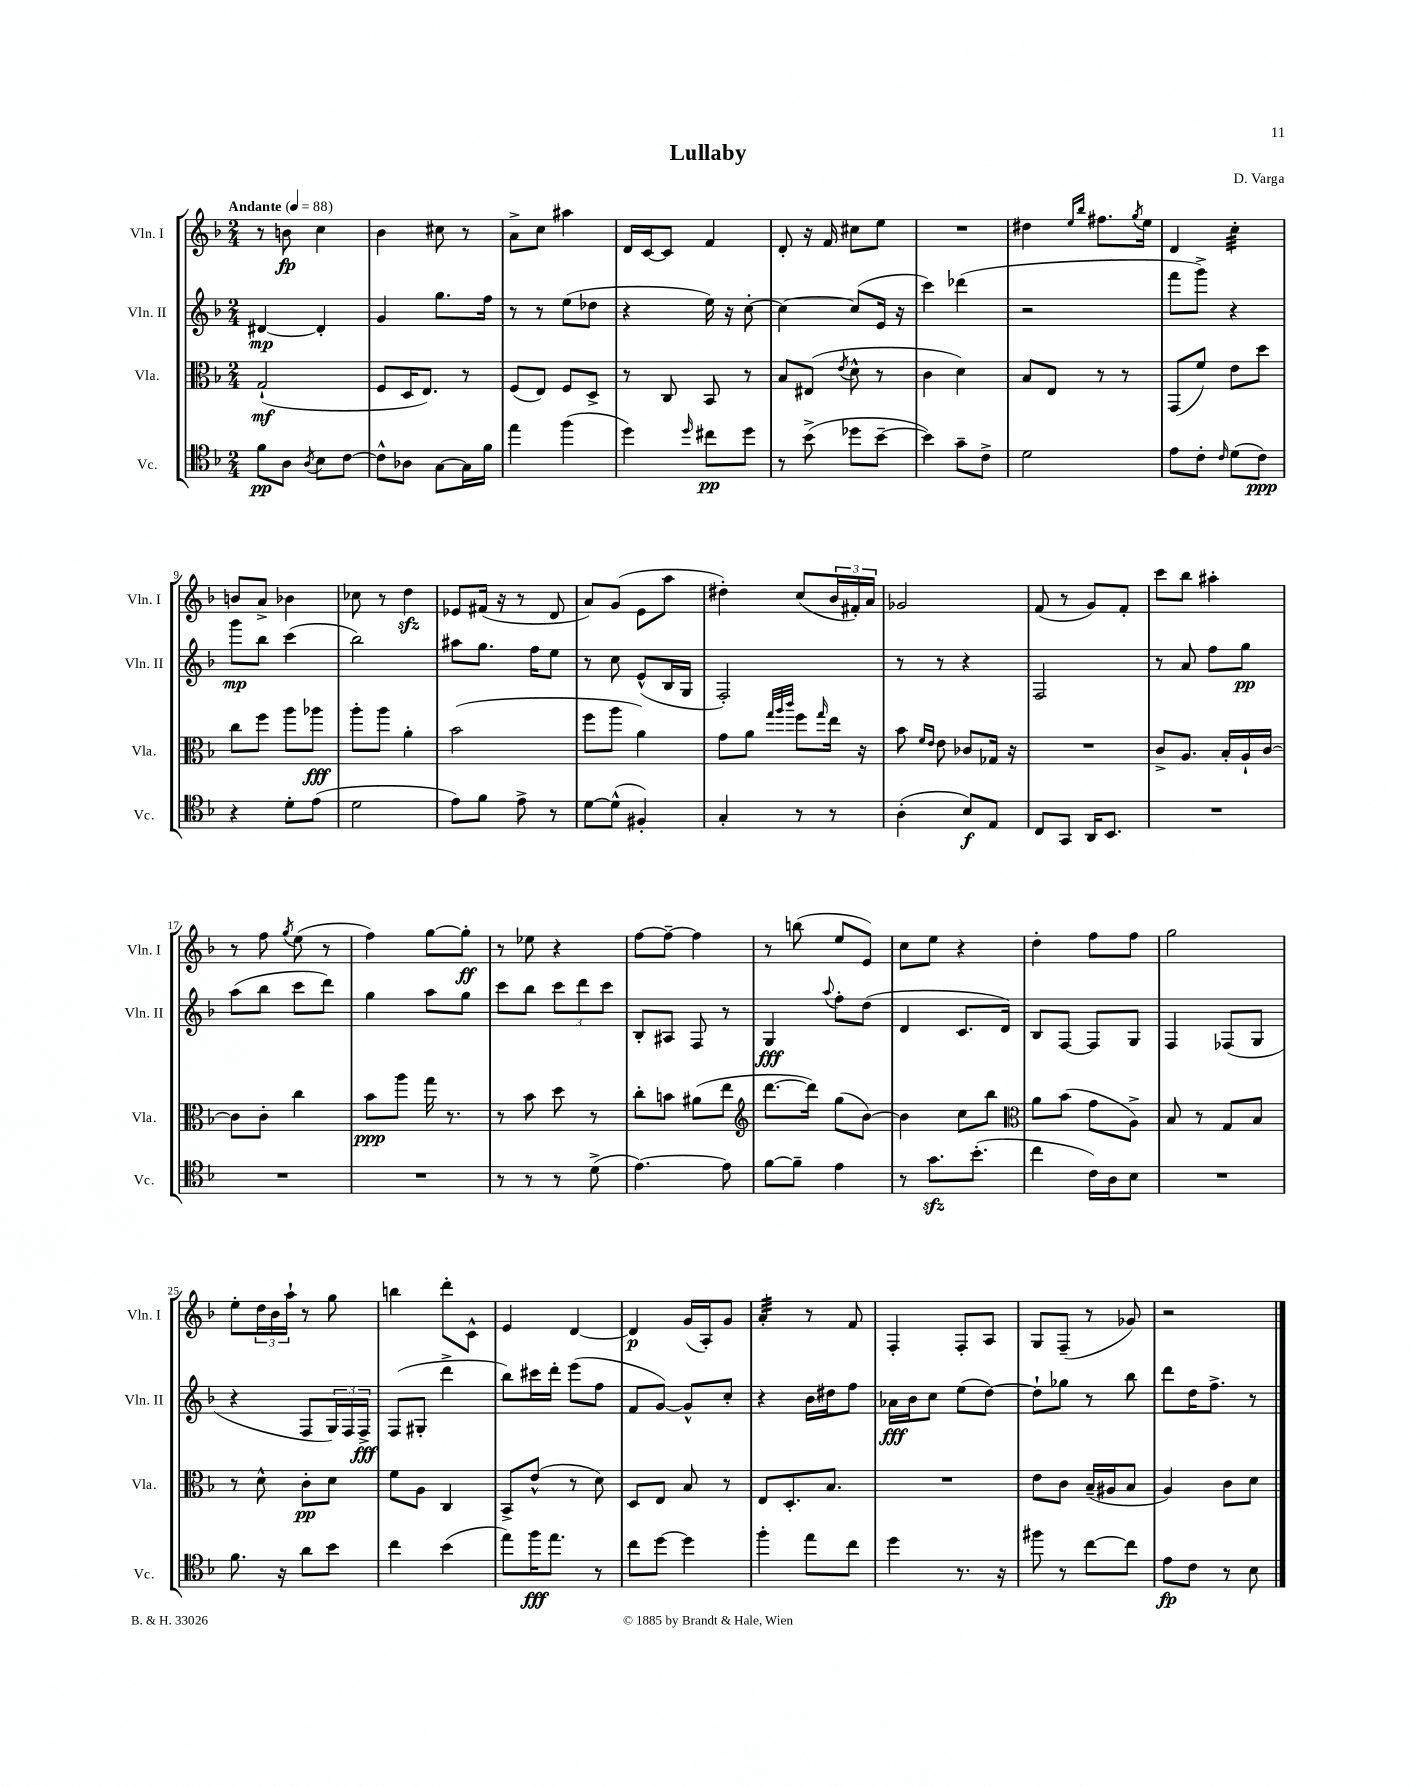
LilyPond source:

\header { title = "Lullaby" composer = "D. Varga" }
<<
\new StaffGroup <<
\new Staff = "s0" \with { instrumentName = "Vln. I" shortInstrumentName = "Vln. I" } {
    \clef treble \key f \major \numericTimeSignature \time 2/4 \tempo "Andante" 4 = 88
    r8 b'8\fp c''4 |
    bes'4 cis''8 r8 |
    a'8-> c''8 ais''4 |
    d'16 c'16~ c'8 f'4 |
    d'8-. r16 f'16 cis''8 e''8 |
    R2 |
    dis''4 \grace { e''16 bes''16 } fis''8. \acciaccatura { g''8 } e''16 |
    d'4 c''4:32-. |
    b'8 a'8-> bes'4 |
    ces''8 r8 d''4\sfz |
    ees'8 fis'16( r16 r8 d'8 |
    a'8) g'8( e'8 a''8 |
    dis''4-.) c''8( \tuplet 3/2 { bes'16 fis'16-.) a'16 } |
    ges'2 |
    f'8( r8 g'8) f'8-. |
    c'''8 bes''8 ais''4-. |
    r8 f''8 \acciaccatura { g''8 } e''8( r8 |
    f''4) g''8~ g''8-.\ff |
    r8 ees''8 r4 |
    f''8~ f''8~-- f''4 |
    r8 b''8( e''8 e'8) |
    c''8 e''8 r4 |
    d''4-. f''8 f''8 |
    g''2 |
    e''8-. \tuplet 3/2 { d''16 bes'16 a''16-! } r8 g''8 |
    b''4 d'''8-. c'8-^ |
    e'4 d'4~ |
    d'4\p g'16( a16-.) g'8 |
    a'4:32-. r8 f'8 |
    f4-. f8-. a8 |
    g8 f8--( r8 ges'8) |
    r2 \bar "|." |
}
\new Staff = "s1" \with { instrumentName = "Vln. II" shortInstrumentName = "Vln. II" } {
    \clef treble \key f \major \numericTimeSignature \time 2/4
    dis'4~\mp dis'4-. |
    g'4 g''8. f''16 |
    r8 r8 e''8( des''8 |
    r4 e''16) r16 c''8~-. |
    c''4~ c''8( e'16 r16 |
    c'''4) des'''4( |
    r2 |
    f'''8 g'''8->) r4 |
    g'''8\mp bes''8 c'''4( |
    bes''2) |
    ais''8 g''8. f''16 e''8 |
    r8 c''8 e'8-^( bes16 g16 |
    f2-.) |
    r8 r8 r4 |
    f2 |
    r8 a'8 f''8 g''8\pp |
    a''8( bes''8 c'''8 d'''8) |
    g''4 a''8 g''8 |
    c'''8 bes''8 \tuplet 3/2 { c'''8 d'''8 c'''8 } |
    bes8-. ais8 f8 r8 |
    g4\fff \appoggiatura { a''8 } f''8-. d''8( |
    d'4 c'8. d'16) |
    bes8 f8~ f8 g8 |
    f4 fes8( g8 |
    r4 f8 \tuplet 3/2 { g16) f16 f16->\fff } |
    f8( gis8-. d'''4-> |
    bes''8) cis'''16 d'''16-. e'''8( f''8 |
    f'8 g'8~) g'8-^ c''8-. |
    r4 bes'16 dis''16 f''8 |
    aes'16\fff bes'16 c''8 e''8( d''8~) |
    d''8-! ges''8 r8 bes''8 |
    d'''8 d''16 f''8.-> r8 \bar "|." |
}
\new Staff = "s2" \with { instrumentName = "Vla." shortInstrumentName = "Vla." } {
    \clef alto \key f \major \numericTimeSignature \time 2/4
    g2-!\mf( |
    f8 d16 e8.) r8 |
    f8( e8) f8 d8-> |
    r8 c8 bes,8 r8 |
    bes8 eis8( \acciaccatura { e'8 } d'8-^ r8 |
    c'4 d'4) |
    bes8 e8 r8 r8 |
    g,8( f'8) e'8 d''8 |
    c''8 f''8 a''8 aes''8\fff |
    a''8-. a''8 a'4-. |
    bes'2( |
    f''8 a''8 a'4) |
    g'8 a'8 \grace { g''32 a''32 c'''32 } f''8 \grace { g''16 } e''16 r16 |
    bes'8 \grace { f'16 e'16 } e'8 ces'8 ges16 r16 |
    R2 |
    c'8-> a8. bes16-. a16-! c'16~ |
    c'8 c'8-. c''4 |
    bes'8\ppp a''8 g''16 r8. |
    r8 bes'8 d''8 r8 |
    c''8-. b'8 ais'8( e''8 |
    \clef treble d'''8.~ d'''16) g''8( bes'8~) |
    bes'4 c''8 bes''8 |
    \clef alto a'8 bes'8( g'8 a8->) |
    bes8 r8 g8 bes8 |
    r8 d'8-^ c'8-.\pp d'8 |
    f'8 a8 c4 |
    bes,8-> e'8-^( r8 d'8) |
    d8 e8 bes8 r8 |
    e8 d8.-. bes8. |
    R2 |
    e'8 c'8 bes16--( ais16 bes8 |
    a4) c'8 d'8 \bar "|." |
}
\new Staff = "s3" \with { instrumentName = "Vc." shortInstrumentName = "Vc." } {
    \clef tenor \key f \major \numericTimeSignature \time 2/4
    f'8\pp a8 \acciaccatura { a8 } bes8 c'8~ |
    c'8-^ aes8 g8~ g16 f'16 |
    e''4 f''4( |
    d''4) \grace { d''16 } cis''8\pp d''8 |
    r8 bes'8->( des''8 bes'8~-- |
    bes'4) g'8-- c'8-> |
    d'2 |
    e'8 c'8-. \grace { c'16 } d'8( c'8\ppp) |
    r4 d'8-. e'8( |
    d'2 |
    e'8) f'8 e'8-> r8 |
    d'8~ d'8-^( fis4-.) |
    g4-. r8 r8 |
    a4-.( bes8\f) e8 |
    c8 g,8 a,16 bes,8. |
    R2 |
    R2 |
    R2 |
    r8 r8 r8 d'8->( |
    e'4.~) e'8 |
    f'8~ f'8-- e'4 |
    r8 g'8.\sfz bes'8.-.( |
    c''4 c'16) a16 bes8 |
    R2 |
    f'8. r16 a'8 bes'8 |
    c''4 bes'4( |
    e''8) f''16\fff e''8. r8 |
    c''8 d''8~ d''4 |
    f''4-. e''8 c''8 |
    d''4 r8. r16 |
    fis''8 r8 c''8~ c''8 |
    e'8\fp c'8 r8 bes8 \bar "|." |
}
>>
>>
